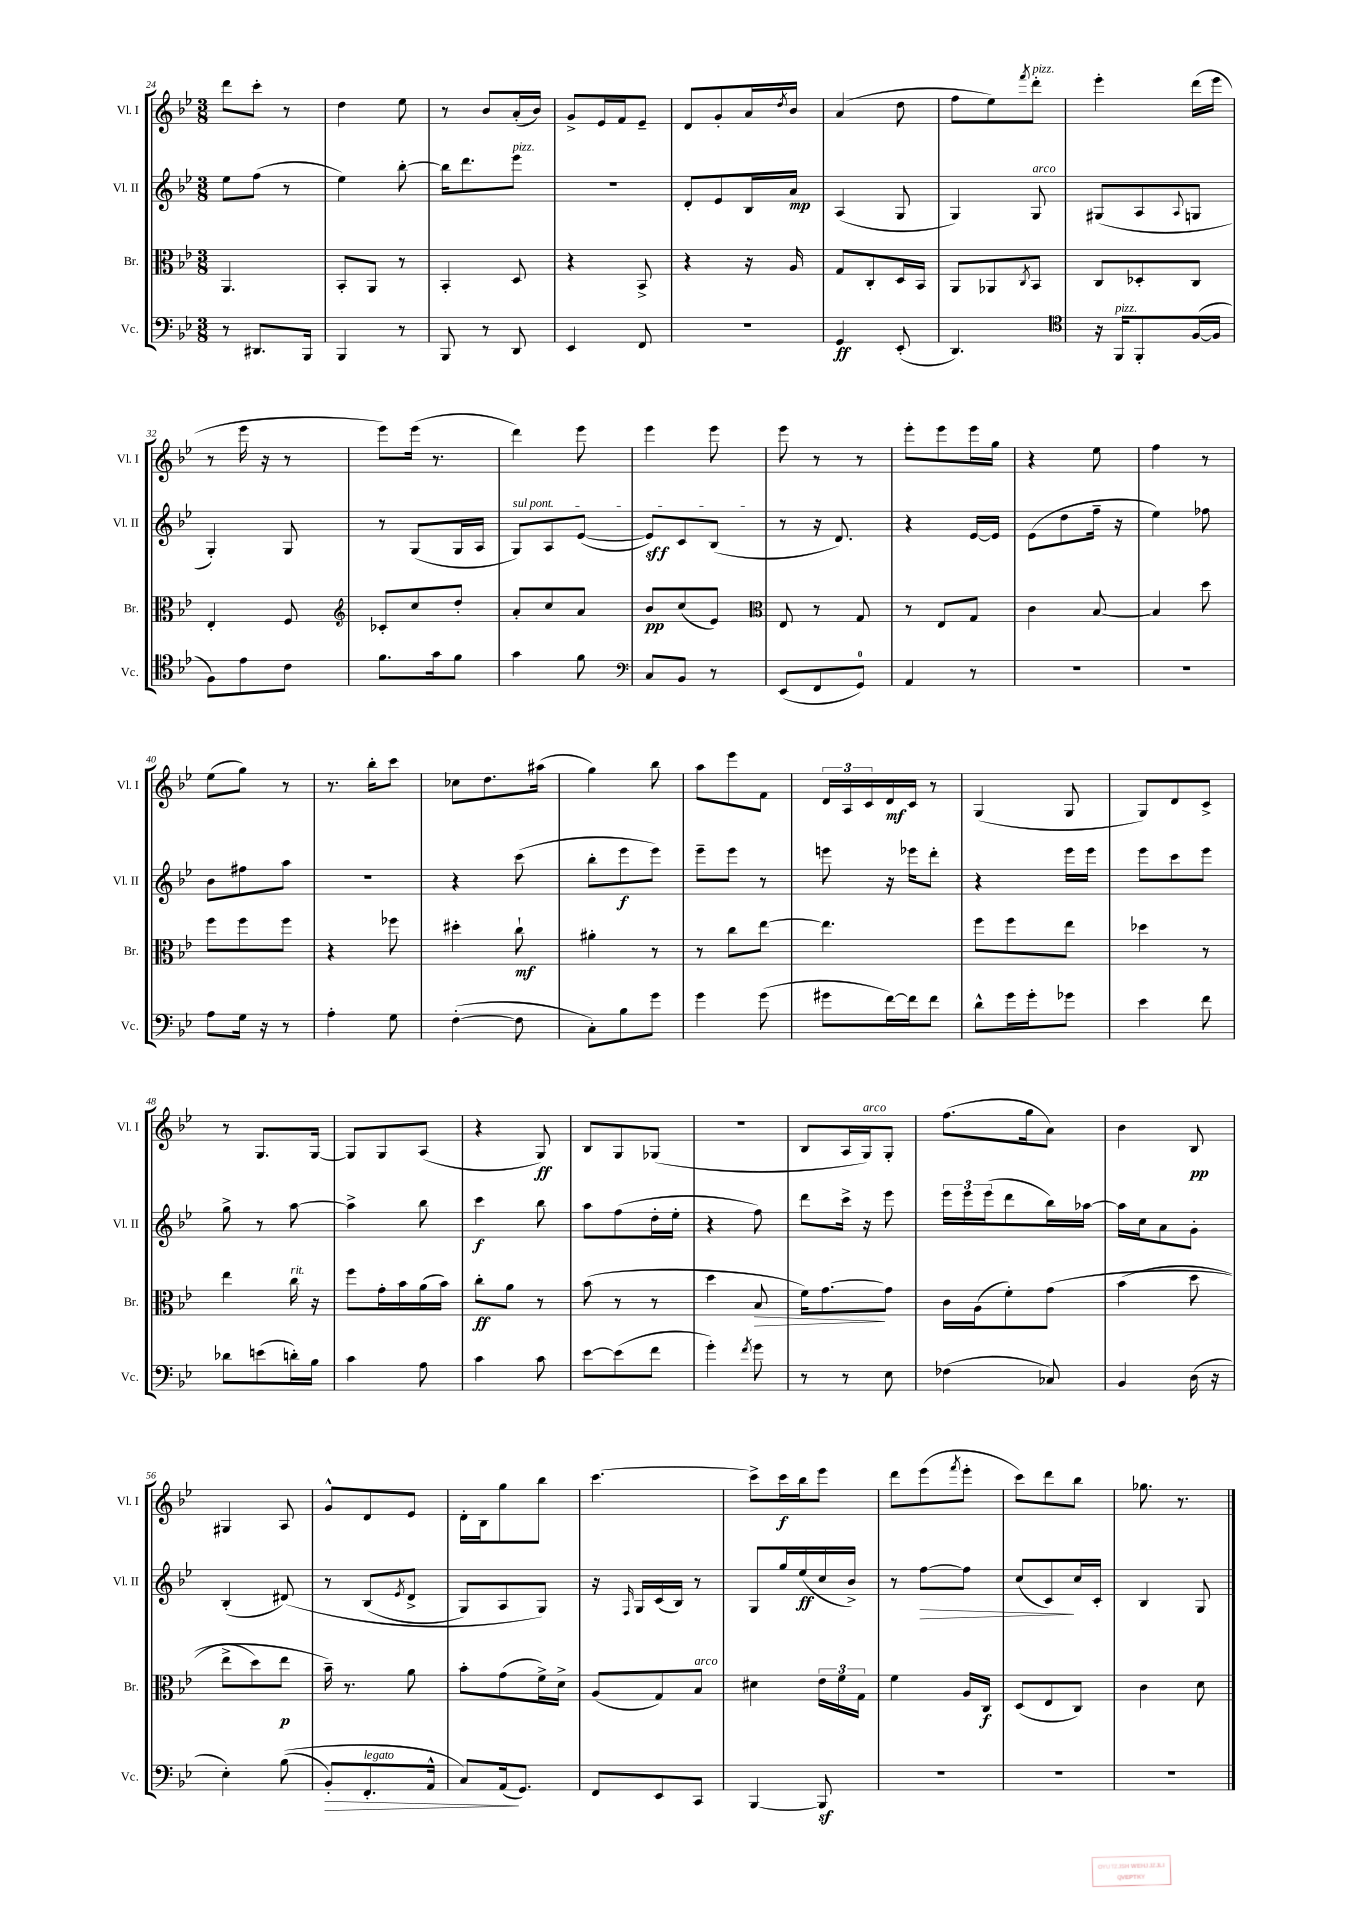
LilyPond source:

<<
\new StaffGroup <<
\new Staff = "s0" \with { instrumentName = "Vl. I" shortInstrumentName = "Vl. I" } {
    \clef treble \key bes \major \numericTimeSignature \time 3/8
    d'''8 c'''8-. r8 |
    d''4 ees''8 |
    r8 bes'8 a'16-.( bes'16) |
    g'8-> ees'16 f'16 ees'8-- |
    d'8 g'8-. a'16 \acciaccatura { d''8 } bes'16 |
    a'4( d''8 |
    f''8 ees''8) \acciaccatura { f'''8 } d'''8-.^\markup { \italic "pizz." } |
    ees'''4-. d'''16( ees'''16 |
    r8 ees'''16 r16 r8 |
    ees'''8) ees'''16( r8. |
    d'''4) ees'''8 |
    ees'''4 ees'''8 |
    ees'''8 r8 r8 |
    ees'''8-. ees'''8 ees'''16 g''16 |
    r4 ees''8 |
    f''4 r8 |
    ees''8( g''8) r8 |
    r8. bes''16-. c'''8 |
    ces''8 d''8. ais''16( |
    g''4) bes''8 |
    a''8 ees'''8 f'8 |
    \tuplet 3/2 { d'16 a16 c'16 } d'16\mf c'16 r8 |
    g4( g8 |
    g8) d'8 c'8-> |
    r8 g8. g16~ |
    g8 g8 a8( |
    r4 g8\ff) |
    bes8 g8 ges8( |
    r4. |
    bes8 a16 g16^\markup { \italic "arco" }) g8-. |
    f''8.( g''16 a'8) |
    bes'4 bes8\pp |
    gis4 a8 |
    g'8-^ d'8 ees'8 |
    d'16-. bes16 g''8 bes''8 |
    c'''4.~ |
    c'''8-> c'''16\f bes''16 ees'''8 |
    d'''8 ees'''8( \acciaccatura { f'''8 } ees'''8-. |
    c'''8) d'''8 bes''8 |
    ges''8. r8. \bar "|." |
}
\new Staff = "s1" \with { instrumentName = "Vl. II" shortInstrumentName = "Vl. II" } {
    \clef treble \key bes \major \numericTimeSignature \time 3/8
    ees''8 f''8( r8 |
    ees''4) bes''8~-. |
    bes''16 d'''8. ees'''8^\markup { \italic "pizz." } |
    R4. |
    d'8-. ees'8 bes16 a'16\mp |
    a4( g8 |
    g4) g8^\markup { \italic "arco" } |
    gis8( a8 \appoggiatura { a8 } g8 |
    g4-.) g8 |
    r8 g8( g16 a16 |
    \once \override TextSpanner.bound-details.left.text = \markup { \italic "sul pont." } g8\startTextSpan) a8 ees'8~( |
    ees'8\sff) c'8 bes8\stopTextSpan( |
    r8 r16 d'8.) |
    r4 ees'16~ ees'16 |
    ees'8( d''8 f''16-- r16 |
    ees''4) fes''8 |
    bes'8 fis''8 a''8 |
    R4. |
    r4 c'''8( |
    bes''8-. ees'''8\f ees'''8) |
    ees'''8-- ees'''8 r8 |
    e'''8 r16 ees'''16 d'''8-. |
    r4 ees'''16 ees'''16 |
    ees'''8 c'''8 ees'''8 |
    g''8-> r8 a''8~ |
    a''4-> bes''8 |
    c'''4\f bes''8 |
    a''8 f''8( d''16-. ees''16-. |
    r4 f''8) |
    d'''8 c'''16-> r16 ees'''8 |
    \tuplet 3/2 { ees'''16 ees'''16 ees'''16( } d'''8 bes''16) aes''16~ |
    aes''16 c''16 a'8 g'8-. |
    bes4-.( dis'8)\( |
    r8 bes8( \acciaccatura { ees'8 } d'8-> |
    g8) a8 g8\) |
    r16 \grace { f16 } g16 c'16( bes16) r8 |
    g8 g''16 ees''16\ff( c''16 bes'16->) |
    r8 f''8~\> f''8 |
    c''8( c'8\!) c''16 c'16-. |
    bes4 g8 \bar "|." |
}
\new Staff = "s2" \with { instrumentName = "Br." shortInstrumentName = "Br." } {
    \clef alto \key bes \major \numericTimeSignature \time 3/8
    a,4. |
    bes,8-. a,8 r8 |
    bes,4-. d8 |
    r4 bes,8-> |
    r4 r16 a16 |
    g8 c8-. d16 bes,16 |
    a,8 aes,8 \acciaccatura { c8 } bes,8 |
    c8 des8-. c8 |
    ees4-. f8 |
    \clef treble ces'8-. c''8 d''8-. |
    a'8-. c''8 a'8 |
    bes'8\pp c''8( ees'8) |
    \clef alto ees8 r8 g8 |
    r8 ees8 g8 |
    c'4 bes8~ |
    bes4 d''8 |
    f''8 f''8 f''8 |
    r4 fes''8 |
    dis''4-. c''8-!\mf |
    ais'4-. r8 |
    r8 c''8 ees''8~ |
    ees''4. |
    f''8 f''8 ees''8 |
    des''4 r8 |
    ees''4 c''16^\markup { \italic "rit." } r16 |
    f''8 g'16-. bes'16 a'16( bes'16) |
    c''8-.\ff a'8 r8 |
    bes'8( r8 r8 |
    d''4 bes8\> |
    f'16) g'8.~\! g'8 |
    c'16 a16( f'8-.) g'8\( |
    bes'4( d''8 |
    ees''8-> d''8) ees''8\p |
    bes'16--\) r8. a'8 |
    bes'8-. g'8( f'16->) d'16-> |
    a8( g8) bes8^\markup { \italic "arco" } |
    dis'4 \tuplet 3/2 { ees'16 f'16 g16 } |
    f'4 a16 c16\f |
    d8( ees8 c8) |
    c'4 d'8 \bar "|." |
}
\new Staff = "s3" \with { instrumentName = "Vc." shortInstrumentName = "Vc." } {
    \clef bass \key bes \major \numericTimeSignature \time 3/8
    r8 dis,8. bes,,16 |
    bes,,4 r8 |
    bes,,8 r8 d,8 |
    ees,4 f,8 |
    R4. |
    g,4\ff ees,8-.( |
    d,4.) |
    \clef tenor r16 f,16^\markup { \italic "pizz." } f,8-. f16~( f16 |
    f8) ees'8 c'8 |
    f'8. g'16 f'8 |
    g'4 f'8 |
    \clef bass c8 bes,8 r8 |
    ees,8( f,8 g,8-0) |
    a,4 r8 |
    R4. |
    R4. |
    a8 g16 r16 r8 |
    a4-. g8 |
    f4~-.( f8 |
    c8-.) bes8 g'8 |
    g'4 g'8( |
    gis'8 f'16~) f'16 f'8 |
    d'8-^ g'16 g'16-. ges'8 |
    ees'4 f'8 |
    des'8 e'8( d'16-.) bes16 |
    c'4 a8 |
    c'4 c'8 |
    ees'8~ ees'8( f'8 |
    g'4-.) \acciaccatura { f'8 } g'8 |
    r8 r8 ees8 |
    fes4( ces8) |
    bes,4 d16( r16 |
    ees4-.) bes8(\( |
    bes,8-.\>) f,8.-.^\markup { \italic "legato" } a,16-^ |
    c8\) a,16\!( g,8.) |
    f,8 ees,8 c,8 |
    bes,,4~ bes,,8\sf |
    R4. |
    R4. |
    R4. \bar "|." |
}
>>
>>
\layout { \context { \Score currentBarNumber = #24 } }
